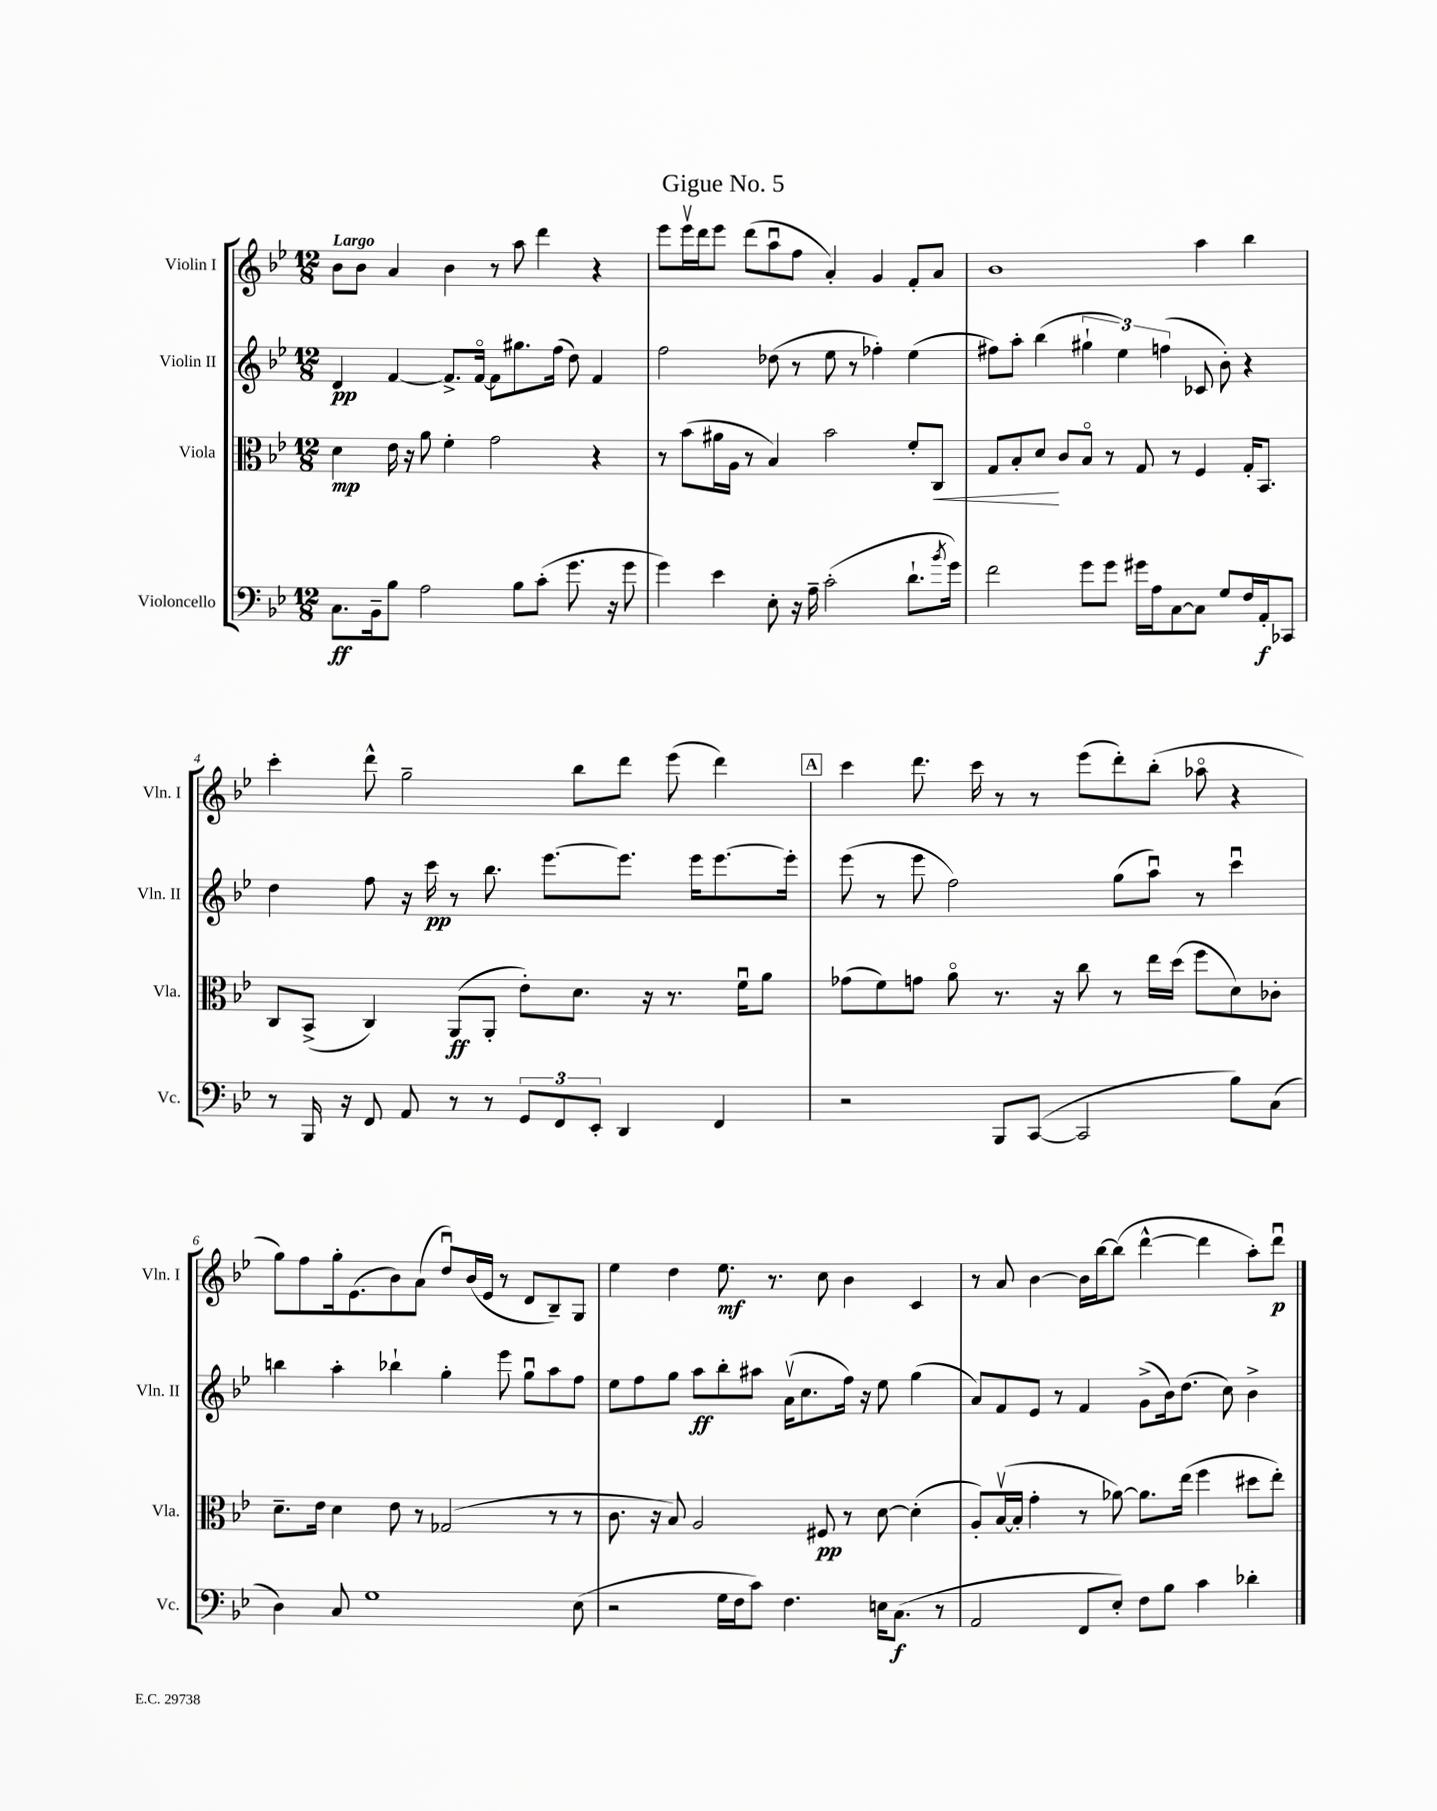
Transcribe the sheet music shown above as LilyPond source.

\header { title = "Gigue No. 5" }
<<
\new StaffGroup <<
\new Staff = "s0" \with { instrumentName = "Violin I" shortInstrumentName = "Vln. I" } {
    \clef treble \key bes \major \numericTimeSignature \time 12/8 \tempo "Largo"
    bes'8 bes'8 a'4 bes'4 r8 a''8 d'''4 r4 |
    ees'''8 ees'''16\upbow d'''16 ees'''8 d'''8( a''8\downbow f''8 a'4-.) g'4 f'8-. a'8 |
    bes'1 a''4 bes''4 |
    c'''4-. d'''8-^ g''2-- bes''8 d'''8 ees'''8( d'''4) |
    \mark \markup { \box "A" } c'''4 d'''8. c'''16 r8 r8 ees'''8( d'''8-.) bes''8-.( aes''8\flageolet r4 |
    g''8) f''8 g''16-. ees'8.( bes'8) a'8( d''8\downbow) bes'16( ees'16 r8 d'8 bes8--) g8 |
    ees''4 d''4 ees''8.\mf r8. c''8 bes'4 c'4 |
    r8 a'8 bes'4~ bes'16 bes''16~ bes''8( d'''4~-^ d'''4 a''8-.) d'''8\downbow\p \bar "|." |
}
\new Staff = "s1" \with { instrumentName = "Violin II" shortInstrumentName = "Vln. II" } {
    \clef treble \key bes \major \numericTimeSignature \time 12/8
    d'4\pp f'4~ f'8.-> f'16~\flageolet f'8 gis''8. f''16( d''8) f'4 |
    f''2 des''8( r8 ees''8 r8 fes''4-.) ees''4( |
    fis''8) a''8-. bes''4( \tuplet 3/2 { gis''4-! ees''4) f''4( } ces'8 bes'8-.) r4 |
    d''4 f''8 r16 c'''16\pp r8 bes''8. ees'''8.~ ees'''8. ees'''16 ees'''8.~ ees'''16-. |
    \mark \markup { \box "A" } ees'''8( r8 ees'''8 f''2) g''8( a''8\downbow) r8 c'''4\downbow |
    b''4 a''4-. bes''4-! g''4-. ees'''8 g''8\downbow a''8 f''8 |
    ees''8 f''8 g''8 a''8\ff bes''8-. ais''8 a'16\upbow( c''8. f''16) r16 ees''8 g''4( |
    a'8) f'8 ees'8 r8 f'4 g'8->( bes'16) d''8.( c''8) bes'4-> \bar "|." |
}
\new Staff = "s2" \with { instrumentName = "Viola" shortInstrumentName = "Vla." } {
    \clef alto \key bes \major \numericTimeSignature \time 12/8
    d'4\mp ees'16 r16 a'8 f'4-. g'2 r4 |
    r8 bes'8( ais'16 a16 r8 bes4) bes'2 f'8-. c8\< |
    g8 bes8-. d'8\! c'8 bes8\flageolet r8 g8 r8 f4 g16-. bes,8. |
    c8 bes,8->( c4) a,8\ff( a,8-. ees'8-.) d'8. r16 r8. f'16\downbow a'8 |
    \mark \markup { \box "A" } ges'8( f'8) g'8 a'8\flageolet r8. r16 c''8 r8 ees''16 d''16( f''8 d'8) ces'8-. |
    d'8.-- ees'16 d'4 ees'8 r8 ges2( r8 r8 |
    c'8. r16 bes8) a2 fis8\pp r8 d'8~ d'4-.( |
    a8-.) bes16~\upbow( bes16-. g'4-. r8 aes'8~) aes'8. ees''16( f''4 dis''8 ees''8-.) \bar "|." |
}
\new Staff = "s3" \with { instrumentName = "Violoncello" shortInstrumentName = "Vc." } {
    \clef bass \key bes \major \numericTimeSignature \time 12/8
    c8.\ff bes,16-- bes8 a2 bes8 c'8-.( g'8. r16 g'8 |
    g'4) ees'4 ees8-. r16 a16-- c'2-.( d'8.-! \acciaccatura { bes'8 } g'16) |
    f'2 g'8 g'8 gis'16 a16 c8~ c8 g8 f16 a,16-.\f ces,8 |
    r8 bes,,16 r16 f,8 a,8 r8 r8 \tuplet 3/2 { g,8 f,8 ees,8-. } d,4 f,4 |
    \mark \markup { \box "A" } r2 bes,,8 c,8~( c,2 bes8) c8( |
    d4) c8 g1 ees8( |
    r2 g16 f16 c'8) f4. e16 c8.\f( r8 |
    a,2 f,8 ees8-.) f8 bes8 c'4 des'4-. \bar "|." |
}
>>
>>
